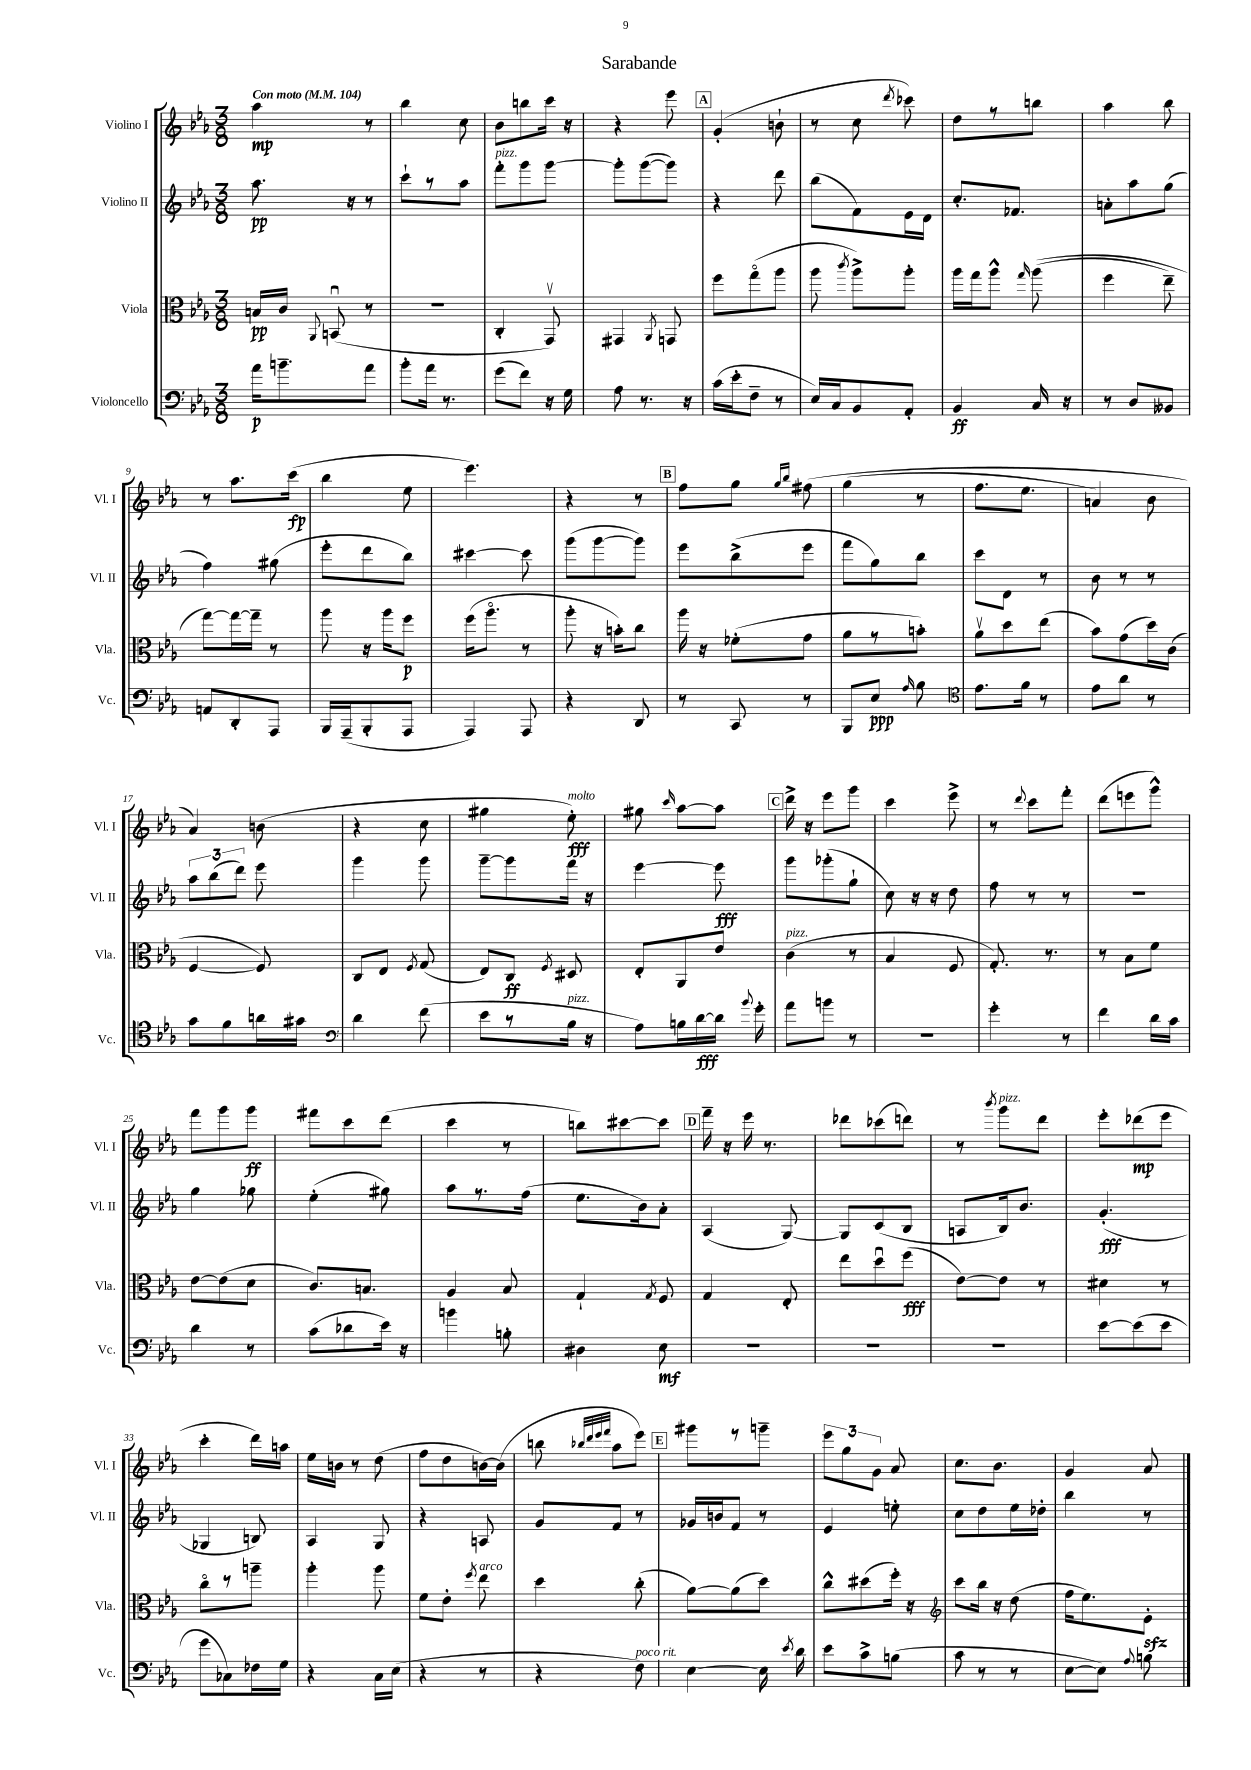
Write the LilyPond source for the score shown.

\header { title = "Sarabande" }
<<
\new StaffGroup <<
\new Staff = "s0" \with { instrumentName = "Violino I" shortInstrumentName = "Vl. I" } {
    \clef treble \key ees \major \numericTimeSignature \time 3/8 \tempo "Con moto" 4 = 104
    \autoBeamOff aes''4\mp r8 |
    bes''4 c''8 |
    bes'8[ b''8 c'''16] r16 |
    r4 ees'''8 |
    \mark \markup { \box "A" } g'4-.( b'8-! |
    r8 c''8 \acciaccatura { d'''8 } ces'''8) |
    d''8[ r8 b''8] |
    aes''4 bes''8 |
    r8 aes''8.[ c'''16]\fp( |
    bes''4 ees''8 |
    ees'''4.) |
    r4 r8 |
    \mark \markup { \box "B" } f''8[ g''8] \grace { g''16[ bes''16] } fis''8\( |
    g''4( r8 |
    f''8.[ ees''8.] |
    a'4) bes'8 |
    aes'4\) b'8( |
    r4 c''8 |
    gis''4 ees''8-.\fff^\markup { \italic "molto" }) |
    gis''8 \grace { c'''16 } aes''8[~ aes''8] |
    \mark \markup { \box "C" } d'''16-> r16 ees'''8[ g'''8] |
    c'''4 ees'''8-> |
    r8 \appoggiatura { d'''8 } c'''8[ f'''8]-. |
    d'''8[( e'''8 g'''8]-^) |
    f'''8[ g'''8 g'''8]\ff |
    fis'''8[ c'''8 d'''8]( |
    c'''4 r8 |
    b''8[) cis'''8~ cis'''8] |
    \mark \markup { \box "D" } f'''16-- r16 ees'''16 r8. |
    des'''8[ ces'''8( d'''8]) |
    r8 \acciaccatura { bes'''8 } g'''8[^\markup { \italic "pizz." } d'''8] |
    ees'''8[-. des'''8\mp( ees'''8] |
    c'''4-. d'''16[) a''16] |
    ees''16[ b'16] r8 d''8( |
    f''8[ d''8 b'16~) b'16]( |
    b''8 \grace { bes''32[ d'''32 ees'''32 f'''32] } aes''8[ ees'''8]) |
    \mark \markup { \box "E" } gis'''8[ r8 g'''8]-- |
    \tuplet 3/2 { ees'''8[ g''8 g'8] } aes'8 |
    c''8.[ bes'8.] |
    g'4 aes'8 \bar "|." |
}
\new Staff = "s1" \with { instrumentName = "Violino II" shortInstrumentName = "Vl. II" } {
    \clef treble \key ees \major \numericTimeSignature \time 3/8
    \autoBeamOff aes''8.\pp r16 r8 |
    c'''8[-! r8 aes''8] |
    f'''8[-.^\markup { \italic "pizz." } g'''8 g'''8]~ |
    g'''8[-. g'''8~( g'''8]) |
    \mark \markup { \box "A" } r4 d'''8 |
    bes''8[( f'8) ees'16 d'16] |
    c''8.[-. fes'8.] |
    a'8[-. aes''8 g''8]( |
    f''4) gis''8( |
    ees'''8[-. d'''8 bes''8]) |
    cis'''4~ cis'''8 |
    g'''8[( g'''8~ g'''8]) |
    \mark \markup { \box "B" } ees'''8[ bes''8->( ees'''8] |
    f'''8[ g''8) bes''8] |
    c'''8[ d'8] r8 |
    bes'8 r8 r8 |
    \tuplet 3/2 { aes''8[ bes''8( d'''8]) } ees'''8 |
    g'''4 g'''8 |
    g'''8[~-- g'''8 f'''16] r16 |
    ees'''4~ ees'''8\fff |
    \mark \markup { \box "C" } g'''8[ ges'''8-.( g''8]-! |
    c''8) r16 r16 d''8 |
    f''8 r8 r8 |
    R4. |
    g''4 ges''8 |
    ees''4-.( gis''8) |
    aes''8[ r8. f''16]( |
    ees''8.[ bes'16) aes'8]-. |
    \mark \markup { \box "D" } aes4( g8~) |
    g8[ c'8( bes8] |
    a8[ bes16) bes'8.] |
    g'4.-.\fff( |
    ges4 b8) |
    aes4 g8 |
    r4 a8 |
    g'8[ f'8] r8 |
    \mark \markup { \box "E" } ges'16[ b'16 f'8] r8 |
    ees'4 e''8-. |
    c''8[ d''8 ees''16 des''16]-. |
    bes''4 r8 \bar "|." |
}
\new Staff = "s2" \with { instrumentName = "Viola" shortInstrumentName = "Vla." } {
    \clef alto \key ees \major \numericTimeSignature \time 3/8
    \autoBeamOff b16[\pp c'16] \appoggiatura { aes,8 } b,8\downbow( r8 |
    R4. |
    c4-. g,8\upbow) |
    gis,4 \acciaccatura { aes,8 } g,8 |
    \mark \markup { \box "A" } f''8[ g''8\flageolet( aes''8] |
    aes''8 \acciaccatura { c'''8 } aes''8[->) aes''8]-. |
    aes''16[ g''16 aes''8]-^ \grace { g''16 } aes''8(\( |
    f''4 ees''8--) |
    g''8[~\) g''16~ g''16]-- r8 |
    aes''8 r16 aes''16[ f''8]\p |
    f''16[( aes''8.]\flageolet r8 |
    aes''8-. r16 b'16[-.) c''8] |
    \mark \markup { \box "B" } aes''16 r16 fes'8[-.( g'8] |
    aes'8[ r8 b'8]-.) |
    aes'8[\upbow d''8 ees''8]( |
    bes'8[) g'8( d''16) c'16]( |
    f4~ f8) |
    c8[ ees8] \acciaccatura { f8 } g8( |
    ees8[) c8]\ff \acciaccatura { f8 } dis8 |
    ees8[-. aes,8 ees'8] |
    \mark \markup { \box "C" } c'4^\markup { \italic "pizz." }( r8 |
    bes4 f8 |
    g8.-.) r8. |
    r8 bes8[ f'8] |
    ees'8[~ ees'8( d'8] |
    c'8.[) b8.] |
    aes4 bes8 |
    g4-! \acciaccatura { g8 } f8 |
    \mark \markup { \box "D" } g4 ees8-. |
    ees''8[ d''8\downbow f''8]\fff( |
    ees'8[~) ees'8] r8 |
    dis'4 r8 |
    c''8[\flageolet r8 a''8]-- |
    aes''4-. aes''8 |
    f'8[ ees'8]-. \acciaccatura { f''8 } ees''8^\markup { \italic "arco" } |
    d''4 c''8-.( |
    \mark \markup { \box "E" } aes'8[~) aes'8( d''8]) |
    c''8[-^ dis''8( f''16]-.) r16 |
    \clef treble c'''8[ bes''16] r16 d''8( |
    f''16[ ees''8.) ees'8]-.\sfz \bar "|." |
}
\new Staff = "s3" \with { instrumentName = "Violoncello" shortInstrumentName = "Vc." } {
    \clef bass \key ees \major \numericTimeSignature \time 3/8
    \autoBeamOff aes'16[\p b'8.-- aes'8] |
    bes'8[-. aes'16] r8. |
    g'8[( f'8]) r16 g16 |
    aes8 r8. r16 |
    \mark \markup { \box "A" } c'16[( ees'16-. f8]-- r8 |
    ees16[) c16 bes,8 aes,8]-. |
    bes,4\ff c16 r16 |
    r8 d8[ beses,8] |
    a,8[ d,8-. aes,,8] |
    bes,,16[ aes,,16--( bes,,8-. aes,,8] |
    aes,,4) aes,,8 |
    r4 d,8 |
    \mark \markup { \box "B" } r8 c,8 r8 |
    bes,,8[ ees8]\ppp \grace { aes16 } bes8 |
    \clef tenor ees'8.[ f'16] r8 |
    ees'8[ aes'8] r8 |
    g'8[ f'8 a'16 gis'16] |
    \clef bass d'4 f'8( |
    ees'8[ r8 bes16]^\markup { \italic "pizz." } r16 |
    aes8[) b16 d'16~\fff d'16] \appoggiatura { bes'8 } g'16-. |
    \mark \markup { \box "C" } aes'8[ b'8] r8 |
    R4. |
    g'4-. r8 |
    f'4 d'16[ c'16] |
    d'4 r8 |
    c'8[( des'8 ees'16]) r16 |
    b'4 b8-. |
    dis4 ees8\mf |
    \mark \markup { \box "D" } R4. |
    R4. |
    R4. |
    ees'8[~ ees'8( ees'8] |
    g'8[ ces8) fes16 g16] |
    r4 c16[ ees16]( |
    r4 r8 |
    r4 f8^\markup { \italic "poco rit." }) |
    \mark \markup { \box "E" } ees4~ ees16 \acciaccatura { ees'8 } d'16 |
    ees'8[ c'8-> b8]( |
    c'8 r8 r8 |
    ees8[~ ees8]) \appoggiatura { aes8 } b8 \bar "|." |
}
>>
>>
